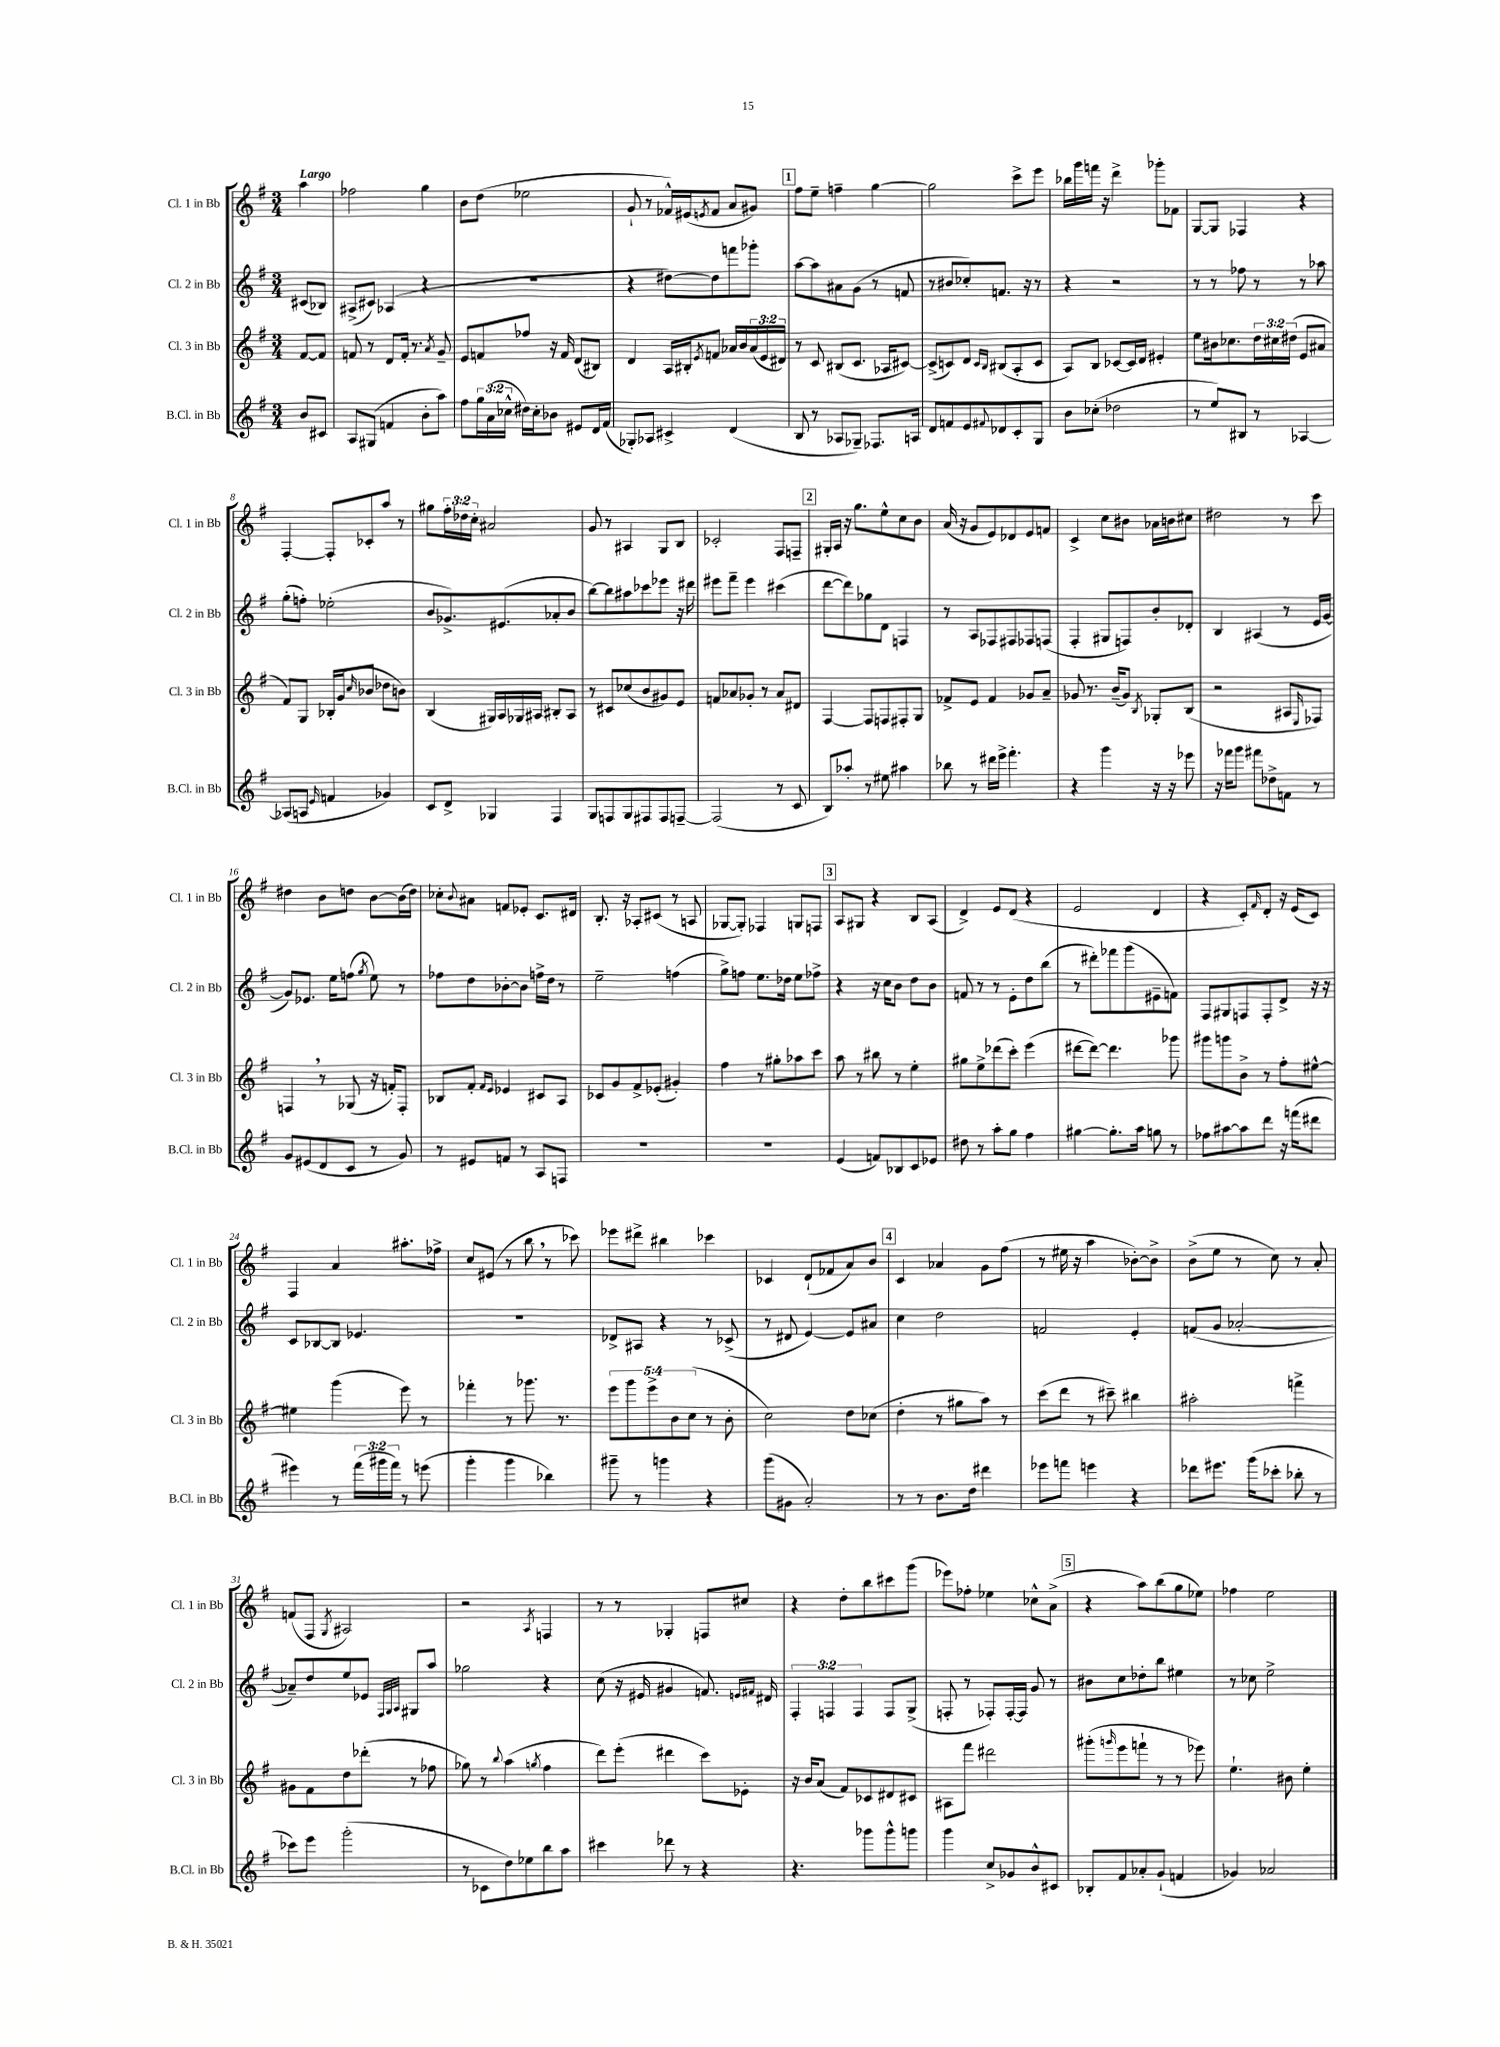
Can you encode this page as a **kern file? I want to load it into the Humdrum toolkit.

**kern	**kern	**kern	**kern
*part4	*part3	*part2	*part1
*staff4	*staff3	*staff2	*staff1
*I"B.Cl. in Bb	*I"Cl. 3 in Bb	*I"Cl. 2 in Bb	*I"Cl. 1 in Bb
*I'B.Cl. in Bb	*I'Cl. 3 in Bb	*I'Cl. 2 in Bb	*I'Cl. 1 in Bb
*clefG2	*clefG2	*clefG2	*clefG2
*k[f#]	*k[f#]	*k[f#]	*k[f#]
*M3/4	*M3/4	*M3/4	*M3/4
=	=	=	=
!	!	!	!LO:TX:a:B:t=Largo
8b/L	[8f#/L	(8c#X/L	4aa\
8c#X/J	8f#/J]	8B-X/J)	.
=1	=1	=1	=1
8A/L	8fn/	(8A#X^/L	2ff-X\
(8G#X/J	8r	8c#X/J)	.
4fn/	8d/L	(4A-X/	.
.	16f'/Jk	.	.
.	8.r	.	.
8b'\L	.	4r	4gg\
.	8qa/	.	.
8aa\J)	8g~/	.	.
=2	=2	=2	=2
8ff#\L	8e/L	2.r	8b\L
24gg\L	8fn/	.	(8dd\J
(24a\	.	.	.
24cc-X^^\JJ	.	.	.
16dd#X\LL)	8ff-X/J	.	2ee-X\
16cc-'\J	.	.	.
8b-X\J	16r	.	.
.	16f/	.	.
8e#X/L	(8d/L	.	.
16d/L	8B#X/J)	.	.
(16f#/JJ	.	.	.
=3	=3	=3	=3
8G-X'/L)	4d/	4r	8g`/
8A-X/J	.	.	8r
4c#X^/	16A/LL	[8dd#X\L)	16f-X^^/LL)
.	16B#X'/J	.	(16e#X/J
.	8qe/	.	8qen/
.	8fn/J	8dd#\]	8f-/J
(4d/	16a-X/LL	8fffn\	8a/L
.	16b/	.	.
.	(24a-/	8ggg-X'\J	8g#X/J)
.	24e/	.	.
.	24d#X/JJ)	.	.
!!LO:REH:place=s1:t=1
=4	=4	=4	=4
8B/	8r	[8aa\L	8ff#\L
8r	8c/	8aa\]	8ee~\J
8A-X/L	(8B#X/L	8a#X\	4ffn~\
8G-X~/J)	8.c/J	(8g\J	.
8.F-X/L	.	8r	[4gg\
.	16A-X/KL	.	.
.	[8c#X/J)	8fn/	.
16An/Jk	.	.	.
=5	=5	=5	=5
8d/L	(8c#^/L]	8r	2gg\]
8fn/	8cn/)	8b#X/L	.
8e/	8d/J	8cc-X'/)	.
.	16qqc/LL	.	.
8qqf#X/	16qqB/JJ	.	.
8d-X/	(8B#X/L	8.fn/J	.
8c'/	8A'/	.	8ccc^\L
.	.	16r	.
8G/J	8c/J	8r	8eee\J
=6	=6	=6	=6
8b\L	8A/L)	4r	16bb-X\LL
.	.	.	16ggg\
(8cc-X'\J	8B/J	.	16fffn\JJ
.	.	.	16r
2dd-X\	[8c-X/L	2r	4ddd^\
.	16c-/L]	.	.
.	16d/JJ	.	.
.	4e#X'/	.	8ggg-X'\L
.	.	.	8f-X\J
=7	=7	=7	=7
8r	8ee\L	8r	[8G/L
8ee/L)	16b#X\k	8r	8G/J]
.	8.cc-X\	.	.
8B#X/J	.	8ff-X\	4F-X/
8r	24dd\L	8r	.
.	24cc#X\	.	.
.	(24dd#X\JJ	.	.
[4A-X/	8e/L	8r	4r
.	8a#X/J	8aa-X\	.
!!LO:LB:g=z
=8	=8	=8	=8
(8A-X/L]	8f#/L)	(8gg'\L	[4F#'/
8An/J	8G/J	8ffn'\J)	.
16qqe/	.	.	.
4fn/	16B-X'/LL	(2ee-X'\	8F#'/L]
.	(16g/J	.	.
.	16qqcc/	.	.
.	8b-X/J	.	8c-X'/
4g-X/)	8dd-X\L	.	8aa/J
.	8bn\J)	.	8r
=9	=9	=9	=9
8c/L	(4B/	8b/L	8gg#X\L
8d^/J	.	8.g-X^/)	24ff#'\L
.	.	.	24dd-X\
.	.	.	24cc'\JJ
4G-X/	16G#X/LL)	.	2a#X/
.	16A/	(8.e#X/	.
.	16G-X/	.	.
.	16A#X/JJ	.	.
4F#/	8B#X'/L	8a-X'/	.
.	8A#/J	8b/J	.
=10	=10	=10	=10
8G/L	8r	[8bb\L)	8g/
8Fn/	8c#X/L	8bb\]	8r
8G/	(8cc-X/	8aa#X\	4A#X/
8F#X/	8b/	8ccc-X\	.
8F#/	8g#X/)	8eee-X\J	8G/L
[8Fn~/J	8e/J	16r	8B/J
.	.	16ddd#X\	.
=11	=11	=11	=11
(2F/]	8fn/L	8eee#X\L	2c-X'/
.	8a-X/	8fff#~\J	.
.	8g-X'/J	4eee#\	.
.	8r	.	.
8r	8a-/L	(4ccc#X\	8F#/L
8c/	8d#X/J	.	8Fn~/J
!!LO:REH:place=s1:t=2
=12	=12	=12	=12
8B/L)	[4F#/	[8ddd\L	16G#X'/LL
.	.	.	16A/JJ
8aa-X'/J	.	8ddd\])	16r
.	.	.	8.gg\L
8r	8F#/L]	8gg-X\	.
8ee#X\	8Fn/	8d\J	8ee^^\
4aa#X\	8F#X'/	4Fn/	8cc\
.	8G/J	.	8b\J
=13	=13	=13	=13
8bb-X\	8f-X^/L	8r	(16a/
.	.	.	16r
8r	8e/J	8A/L	8g/L
16ddd#X\LL	4f-/	8F-X/	8e/)
16eee^\JJ	.	.	.
4.fff#'\	.	8F#X/	8d-X/
.	8g-X/L	8F-X/	8e/
.	8a~/J	(8Fn/J	8fn/J
=14	=14	=14	=14
4r	8g-X/	4F#'/	4c^/
.	8.r	.	.
4ggg\	.	8G#X/L	8cc\L
.	(16b~/KL	.	.
.	8g-/J)	8Fn/)	8b#X\J
.	8qB/	.	.
16r	8G-X'/L	8b'/	16a-X\LL
16r	.	.	16bn\J
8eee-X\	(8B/J	8d-X'/J	8cc#X\J
=15	=15	=15	=15
16r	2r	4B/	2dd#X\
16fff-X\KL	.	.	.
8ggg\J	.	.	.
8fff#X\L	.	(4A#X/	.
8dd-X^\	.	.	.
8fn\J	8A#X/L	8r	8r
.	16qqE/	.	.
8r	8F-X/J)	16e/LL	8ccc\
.	.	[16g/JJ	.
!!LO:LB:g=z
=16	=16	=16	=16
8g/L	4Fn,/	8g/L])	4dd#X\
(8e#X/	.	8.e-X/J	.
8d/	8r	.	8b\L
.	.	16ee\KL	.
8c/J	(8G-X/	(8ffn\J	8ddn\J
.	.	8qgg/	.
8r	16r	8ee\)	[8b\L
.	16fn'/KL)	.	.
8g/)	8F'/J	8r	(16b\L]
.	.	.	16dd\JJ)
=17	=17	=17	=17
8r	8B-X/L	8ff-X\L	8cc-X'\L
.	.	.	8qqb/
8e#X/L	8f#'/J	8dd\	8a#X\J
.	16qqf#/LL	.	.
.	16qqe/JJ	.	.
8fn/J	4e-X/	[8b-X'\	8fn/L
8r	.	8b-\J]	8e-X'/J
8A/L	8c#X/L	16ffn^\LL	8.c/L
.	.	16dd\JJ	.
8Fn/J	8A/J	8r	.
.	.	.	16d#X/Jk
=18	=18	=18	=18
2.r	8c-X/L	2ee~\	8.B'/
.	8g/	.	.
.	.	.	16r
.	8f#^/	.	8A-X'/L
.	(8e-X'/J	.	(8c#X/J
.	4g#X'/)	(4ffn\	8r
.	.	.	8An/
=19	=19	=19	=19
2.r	4ff#\	8gg^\L)	[8G-X/L
.	.	8ffn\J	8G-'/J])
.	8r	8.ee\L	4F-X/
.	8gg#X'\L	.	.
.	.	16dd-X\Jk	.
.	8aa-X\	8ee\L	8Gn/L
.	8ccc\J	8ff-X^\J	8Fn/J
!!LO:REH:place=s1:t=3
=20	=20	=20	=20
(4e/	8aa\	4r	8A/L
.	8r	.	8G#X/J
8fn/L)	8bb#X\	16r	4r
.	.	16cc\KL	.
8B-X/	8r	8b\J	.
8c/	4ee'\	8dd\L	8B/L
8e-X/J	.	8b\J	(8A/J
=21	=21	=21	=21
8dd#X\	8gg#X\L	8fn/	4d^/)
8r	8ee^\	8r	.
8aa'\L	(8ddd-X\	8r	8e/L
8gg\J	8ccc'\J)	8e'\L	(8d/J
4ff#\	(4eee\	8dd\	4r
.	.	(8bb\J	.
=22	=22	=22	=22
[4gg#X\	[8ddd#X\L	8r	2e/
.	8ddd#\J_)	8ddd#X'\L)	.
8.gg#'\L]	4.ddd#\]	8fff-X\	.
.	.	(8ggg\	.
16aa\Jk	.	.	.
8ggn\	.	8e#X~\	4d/
8r	8ggg-X\	8fn\J)	.
=23	=23	=23	=23
8ff-X\L	8ggg#X\L	8F#/L	4r
[8aa#X\	8gggn\	8G#X/	.
8aa#\]	8b^\J	8Fn/	8c'/L)
.	.	.	16qqf#/
8ddd\J	8r	8F'/	8d'/J
16r	8ff#'\L	8d^/J	16r
(16fffn\KL	.	.	(16e/KL
8ddd#X\J	[8ee#X^^\J	16r	8c/J)
.	.	16r	.
!!LO:LB:g=z
=24	=24	=24	=24
4eee#X\)	4ee#X\]	8c/L	4F#/
.	.	[8B-X/	.
8r	(4ggg\	8B-/J]	4a/
(24fff#\LL	.	4.e-X/	.
24ggg#X\	.	.	.
24fff#\JJ)	.	.	.
8r	8eee\)	.	8.aa#X'\L
(8eeen\	8r	.	.
.	.	.	16ff-X^\Jk
=25	=25	=25	=25
4ggg'\	4fff-X'\	2.r	8cc/L
.	.	.	(8e#X/J
4ggg\	8r	.	8r
.	8.ggg-X\	.	8bb,\
4bb-X\)	.	.	8r
.	8.r	.	.
.	.	.	8ccc-X\)
=26	=26	=26	=26
8ggg#X~\	10eee\L	8d-X^/L	8eee-X\L
.	10ggg\	.	.
8r	.	8A#X/J	8ddd#X^\J
.	10eee^\	.	.
4gggn\	.	4r	4bb#X\
.	10b\	.	.
.	(10cc\J	.	.
4r	8r	8r	4ccc-X\
.	8b'\	(8c-X^/	.
=27	=27	=27	=27
(8ggg\L	2cc\)	8r	4c-X/
8g#X\J	.	8d#X/	.
2a'/)	.	[4e/)	(8d`/L
.	.	.	8f-X/
.	8dd\L	8e/L]	8a/)
.	(8cc-X\J	8a#X/J	8b/J
!!LO:REH:place=s1:t=4
=28	=28	=28	=28
8r	4dd'\	4cc\	4c/
8r	.	.	.
8.b\L	8r	2dd\	4a-X/
.	8gg#X\L	.	.
16dd\Jk	.	.	.
4ddd#X\	8aa\J)	.	8g\L
.	8r	.	(8ff#\J
=29	=29	=29	=29
8eee-X\L	(8ccc\L	2fn/	8r
8fffn\J	8ddd\J	.	16ee#X\
.	.	.	16r
4eeen\	8r	.	4aa\
.	8ccc#X~\)	.	.
4r	4bb#X\	4e'/	[8b-X'\L)
.	.	.	8b-^\J]
=30	=30	=30	=30
8ddd-X\L	2aa#X'\	(8fn/L	(8b^\L
8.eee#X\J	.	8g/J	8ee\J
.	.	[2a-X'/	8r
(16ggg\KL	.	.	.
8ccc-X'\J	.	.	8cc\)
8bb-X'\	4fffn^\	.	8r
8r	.	.	8a'/
!!LO:LB:g=z
=31	=31	=31	=31
8ccc-X\L)	8g#X\L	8a-X~/L])	(8fn/L
8eee\J	8f#\	8dd/	8F#/J
.	.	.	8qG/
(2ggg'\	8dd\	8ee/	2A#X/)
.	(8ddd-X'\J	8e-X/J	.
.	.	32qqF#/LLL	.
.	.	32qqG/	.
.	.	32qqA/JJJ	.
.	8r	8G#X/L	.
.	8ff-X\	8aa/J	.
=32	=32	=32	=32
8r	8gg-X\)	2gg-X\	2r
8c-X\L	8r	.	.
.	8qqbb/	.	.
8dd\)	(4aa\	.	.
8ee-X\	.	.	.
.	8qggn/	.	8qA/
8bb\	4ff#\	4r	4Fn/
8aa\J	.	.	.
=33	=33	=33	=33
4ccc#X\	8ddd\L)	(8cc\	8r
.	(8eee'\J	16r	8r
.	.	16e#X/	.
8ddd-X\	4ddd#X\	4g#X/	4G-X'/
8r	.	.	.
4r	8ccc\L)	8.fn/)	8Fn/L
.	8e-X'\J	.	8cc#X/J
.	.	16qqen/LL	.
.	.	16qqf#X/JJ	.
.	.	16d#X/	.
=34	=34	=34	=34
4.r	16r	6F#'/	4r
.	16b/KL	.	.
.	(8a/J	.	.
.	.	6Fn/	.
.	8f#/L)	.	8dd'\L
.	.	6F/	.
8ggg-X\L	8c-X/	.	8bb\
8ggg-^^\	8d#X/	8F/L	8ccc#X\
8gggn\J	8c#X/J	(8G^/J	(8ggg\J
=35	=35	=35	=35
4ggg\	8A#X\L	8Fn'/	8eee-X\L)
.	8fff#\J	8r	8ff-X'\J
8cc^/L	2ddd#X\	8F-X'/L)	4ee-X\
8g-X/	.	[16F-'/L	.
.	.	16F-/JJ]	.
8b^^/	.	8g/	8cc-X^^\L
8c#X/J	.	8r	(8a^\J
!!LO:REH:place=s1:t=5
=36	=36	=36	=36
8B-X'/L	(8ggg#X'\L	8b#X\L	4r
.	16qqgggn/	.	.
8f#/	8eee\	8cc\	.
8a-X'/	8fffn`\J	8dd-X'\	8aa\L)
(8g`/J	8r	8bb\J	(8bb\
4fn/	8r	4ee#X\	8gg\
.	8eee-X\)	.	8ee-X\J)
=37	=37	=37	=37
4g-X/)	4.ee`\	8r	4ff-X\
.	.	8cc-X\	.
2a-X/	.	2ee^\	2ee\
.	8b#X\	.	.
.	4ee'\	.	.
==	==	==	==
*-	*-	*-	*-
